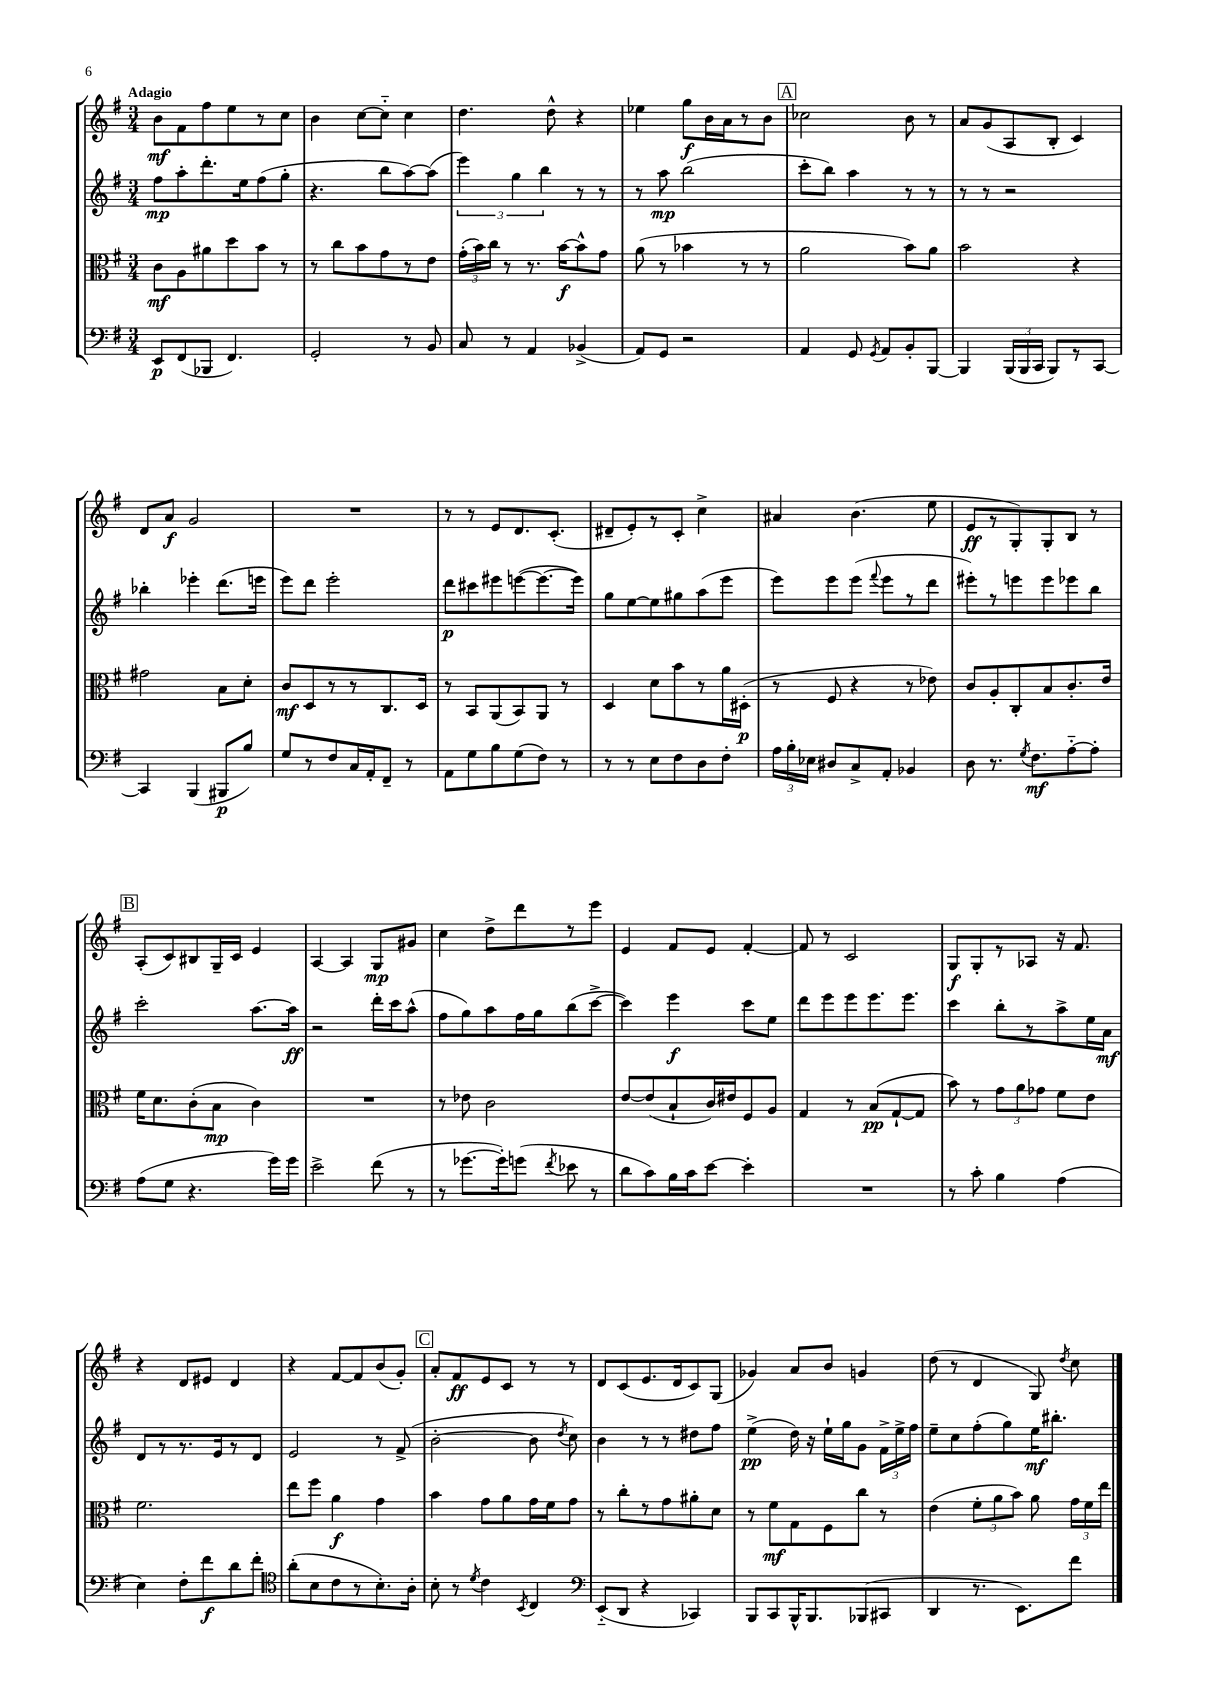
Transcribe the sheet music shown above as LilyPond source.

<<
\new StaffGroup <<
\new Staff = "s0" {
    \clef treble \key g \major \numericTimeSignature \time 3/4 \tempo "Adagio"
    \autoBeamOff b'8[\mf fis'8 fis''8 e''8 r8 c''8] |
    b'4 c''8[~ c''8]-_ c''4 |
    d''4. d''8-^ r4 |
    ees''4 g''8[\f b'16 a'16 r8 b'8] |
    \mark \markup { \box "A" } ces''2 b'8 r8 |
    a'8[ g'8( a8 b8]-. c'4) |
    d'8[ a'8]\f g'2 |
    R2. |
    r8 r8 e'8[ d'8. c'8.]-.( |
    dis'8[-- e'8-.) r8 c'8]-. c''4-> |
    ais'4 b'4.( e''8 |
    e'8[\ff r8 g8-.) g8-. b8] r8 |
    \mark \markup { \box "B" } a8[-.( c'8) bis8 g16-- c'16] e'4 |
    a4~ a4 g8[\mp gis'8] |
    c''4 d''8[-> d'''8 r8 e'''8] |
    e'4 fis'8[ e'8] fis'4~-. |
    fis'8 r8 c'2 |
    g8[\f g8-. r8 aes8] r16 fis'8. |
    r4 d'8[ eis'8] d'4 |
    r4 fis'8[~ fis'8 b'8( g'8]-.) |
    \mark \markup { \box "C" } a'8[-. fis'8\ff e'8 c'8] r8 r8 |
    d'8[ c'8( e'8. d'16 c'8) g8]( |
    ges'4) a'8[ b'8] g'4 |
    d''8( r8 d'4 g8) \acciaccatura { d''8 } c''8 \bar "|." |
}
\new Staff = "s1" {
    \clef treble \key g \major \numericTimeSignature \time 3/4
    \autoBeamOff fis''8[\mp a''8-. d'''8.-. e''16 fis''8( g''8]-. |
    r4. b''8[ a''8~) a''8]( |
    \tuplet 3/2 { e'''4) g''4 b''4 } r8 r8 |
    r8 a''8\mp b''2( |
    \mark \markup { \box "A" } c'''8[-. b''8]) a''4 r8 r8 |
    r8 r8 r2 |
    bes''4-. ees'''4-. d'''8.[( e'''16] |
    e'''8[) d'''8] e'''2-. |
    d'''8[\p cis'''8 eis'''8 e'''8~( e'''8.~ e'''16]) |
    g''8[ e''8~ e''8 gis''8 a''8( e'''8] |
    e'''8[) e'''8 e'''8]( \appoggiatura { fis'''8 } e'''8[ r8 d'''8] |
    eis'''8[-.) r8 e'''8 e'''8 ees'''8 b''8] |
    \mark \markup { \box "B" } c'''2-. a''8.[~ a''16]\ff |
    r2 d'''16[-. c'''16 a''8]-^( |
    fis''8[ g''8) a''8 fis''16 g''16 b''8( c'''8]~-> |
    c'''4) e'''4\f c'''8[ e''8] |
    d'''8[ e'''8 e'''8 e'''8. e'''8.] |
    c'''4 b''8[-. r8 a''8-> e''16 a'16]\mf |
    d'8[ r8 r8. e'16 r8 d'8] |
    e'2 r8 fis'8->( |
    \mark \markup { \box "C" } b'2~-. b'8 \acciaccatura { d''8 } c''8) |
    b'4 r8 r8 dis''8[ fis''8] |
    e''4->\pp( d''16) r16 e''16[-! g''16 g'8] \tuplet 3/2 { fis'16[-> e''16-> fis''16] } |
    e''8[-- c''8 fis''8-.( g''8) e''16\mf bis''8.]-. \bar "|." |
}
\new Staff = "s2" {
    \clef alto \key g \major \numericTimeSignature \time 3/4
    \autoBeamOff c'8[\mf a8 ais'8 d''8 b'8] r8 |
    r8 c''8[ b'8 g'8 r8 e'8] |
    \tuplet 3/2 { g'16[-.( b'16) c''16] } r8 r8. b'16[~\f b'8-^ g'8] |
    a'8( r8 bes'4 r8 r8 |
    \mark \markup { \box "A" } a'2 b'8[) a'8] |
    b'2 r4 |
    gis'2 b8[ d'8]-. |
    c'8[\mf d8 r8 r8 c8. d16] |
    r8 b,8[ a,8( b,8) a,8] r8 |
    d4 d'8[ b'8 r8 a'16 dis16]-.\p( |
    r8 fis8 r4 r8 ees'8) |
    c'8[ a8-. c8-. b8 c'8.-. e'16] |
    \mark \markup { \box "B" } fis'16[ d'8. c'8-.( b8]\mp c'4) |
    R2. |
    r8 ees'8 c'2 |
    e'8[~ e'8( b8-! c'16) eis'16 fis8 a8] |
    g4 r8 b8[\pp( g8~-! g8] |
    b'8) r8 \tuplet 3/2 { g'8[ a'8 ges'8] } fis'8[ e'8] |
    fis'2. |
    e''8[ fis''8] a'4\f g'4 |
    \mark \markup { \box "C" } b'4 g'8[ a'8 g'16 fis'16 g'8] |
    r8 c''8[-. r8 g'8 ais'8-. d'8] |
    r8 fis'8[\mf g8 fis8 c''8] r8 |
    e'4( \tuplet 3/2 { fis'8[-. a'8 b'8]) } a'8 \tuplet 3/2 { g'16[ fis'16 e''16] } \bar "|." |
}
\new Staff = "s3" {
    \clef bass \key g \major \numericTimeSignature \time 3/4
    \autoBeamOff e,8[\p fis,8( bes,,8] fis,4.) |
    g,2-. r8 b,8 |
    c8 r8 a,4 bes,4->( |
    a,8[) g,8] r2 |
    \mark \markup { \box "A" } a,4 g,8 \acciaccatura { g,8 } a,8[ b,8-. b,,8]~ |
    b,,4 \tuplet 3/2 { b,,16[( b,,16 c,16] } b,,8[) r8 c,8]~ |
    c,4 b,,4( bis,,8[\p b8]) |
    g8[ r8 fis8 c16 a,16-. fis,8]-- r8 |
    a,8[ g8 b8 g8( fis8]) r8 |
    r8 r8 e8[ fis8 d8 fis8]-. |
    \tuplet 3/2 { a16[ b16-. ees16] } dis8[ c8-> a,8]-. bes,4 |
    d8 r8. \acciaccatura { g8 } fis8.[\mf a8~-_ a8]-. |
    \mark \markup { \box "B" } a8[( g8] r4. g'16[) g'16] |
    e'2-> fis'8( r8 |
    r8 ges'8.[~ ges'16-.) g'8]( \acciaccatura { fis'8 } ees'8 r8 |
    d'8[ c'8) b16 c'16 e'8]~ e'4-. |
    R2. |
    r8 c'8-. b4 a4( |
    e4) fis8[-. fis'8\f d'8 fis'8]-. |
    \clef tenor a'8[-.( b8 c'8 r8 b8.-.) a16]-. |
    \mark \markup { \box "C" } b8-. r8 \acciaccatura { d'8 } c'4 \acciaccatura { b,8 } c4 |
    \clef bass e,8[-_( d,8] r4 ces,4) |
    b,,8[ c,8 b,,16-^ b,,8. bes,,8( cis,8] |
    d,4 r8. e,8.[) fis'8] \bar "|." |
}
>>
>>
\layout { \context { \Score \remove "Bar_number_engraver" } }
